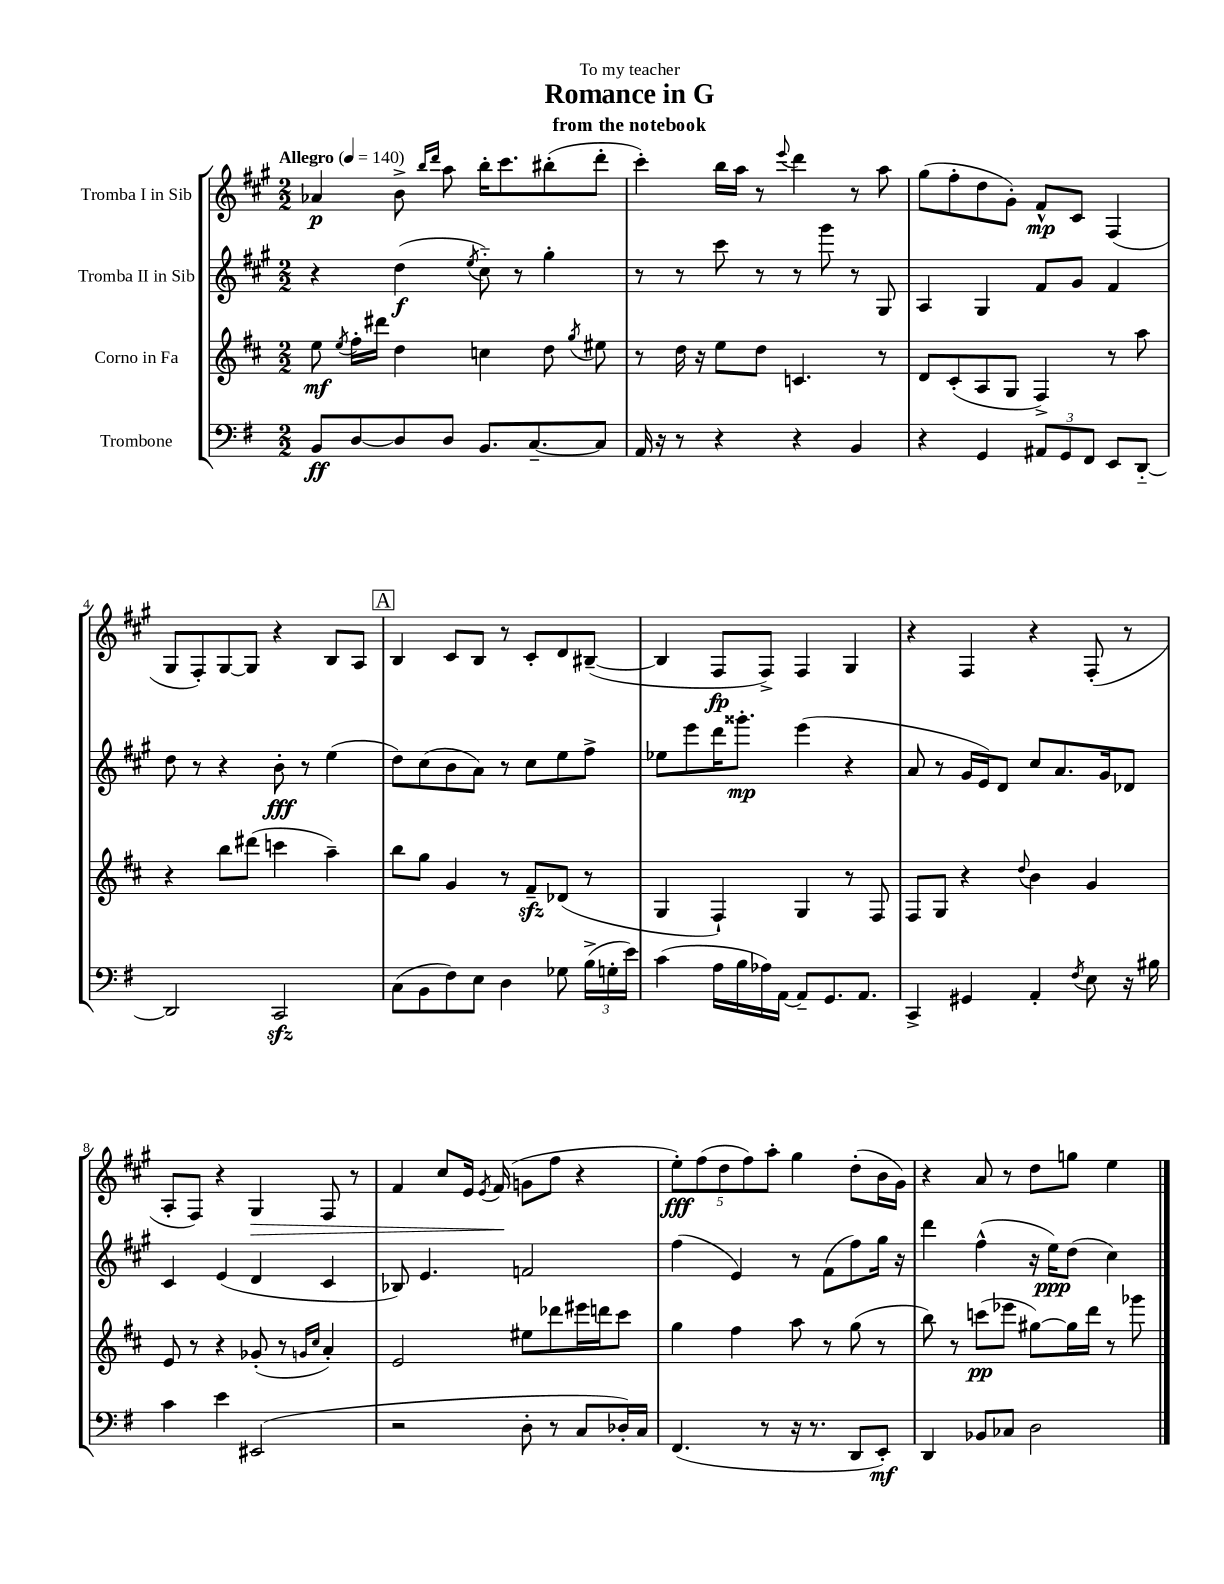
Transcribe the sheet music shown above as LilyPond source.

\header { title = "Romance in G" subtitle = "from the notebook" dedication = "To my teacher" }
<<
\new StaffGroup <<
\new Staff = "s0" \with { instrumentName = "Tromba I in Sib" } {
    \clef treble \key a \major \numericTimeSignature \time 2/2 \tempo "Allegro" 4 = 140
    \autoBeamOff aes'4\p b'8-> \grace { b''16[ d'''16] } a''8 b''16[-. cis'''8. bis''8-.( d'''8]-. |
    cis'''4-.) b''16[ a''16] r8 \appoggiatura { e'''8 } d'''4 r8 a''8 |
    gis''8[( fis''8-. d''8 gis'8]-.) fis'8[-^\mp cis'8] fis4( |
    gis8[ fis8-.) gis8~ gis8] r4 b8[ a8] |
    \mark \markup { \box "A" } b4 cis'8[ b8] r8 cis'8[-. d'8 bis8]~--( |
    bis4 fis8[\fp fis8]->) fis4 gis4 |
    r4 fis4 r4 fis8-.( r8 |
    a8[-. fis8]) r4 gis4\> fis8 r8 |
    fis'4 cis''8[ e'16] \acciaccatura { e'8 } fis'16\!( g'8[ fis''8] r4 |
    \tuplet 5/4 { e''8[-.\fff) fis''8( d''8 fis''8) a''8]-. } gis''4 d''8[-.( b'16 gis'16]) |
    r4 a'8 r8 d''8[ g''8] e''4 \bar "|." |
}
\new Staff = "s1" \with { instrumentName = "Tromba II in Sib" } {
    \clef treble \key a \major \numericTimeSignature \time 2/2
    \autoBeamOff r4 d''4\f( \acciaccatura { e''8 } cis''8-_) r8 gis''4-. |
    r8 r8 cis'''8 r8 r8 gis'''8 r8 gis8 |
    a4 gis4 fis'8[ gis'8] fis'4 |
    d''8 r8 r4 b'8-.\fff r8 e''4( |
    \mark \markup { \box "A" } d''8[) cis''8( b'8 a'8]) r8 cis''8[ e''8 fis''8]-> |
    ees''8[ e'''8 d'''16 gisis'''8.]-.\mp e'''4( r4 |
    a'8 r8 gis'16[ e'16) d'8] cis''8[ a'8. gis'16 des'8] |
    cis'4 e'4( d'4 cis'4 |
    bes8) e'4. f'2 |
    fis''4( e'4) r8 fis'8[( fis''8) gis''16] r16 |
    d'''4 fis''4-^( r16 e''16[\ppp) d''8]( cis''4) \bar "|." |
}
\new Staff = "s2" \with { instrumentName = "Corno in Fa" } {
    \clef treble \key d \major \numericTimeSignature \time 2/2
    \autoBeamOff e''8\mf \acciaccatura { e''8 } fis''16[-. dis'''16] d''4 c''4 d''8 \acciaccatura { g''8 } eis''8 |
    r8 d''16 r16 e''8[ d''8] c'4. r8 |
    d'8[ cis'8-.( a8 g8] fis4->) r8 a''8 |
    r4 b''8[ dis'''8]( c'''4 a''4--) |
    \mark \markup { \box "A" } b''8[ g''8] g'4 r8 fis'8[--\sfz des'8]( r8 |
    g4 fis4-!) g4 r8 fis8 |
    fis8[ g8] r4 \appoggiatura { d''8 } b'4 g'4 |
    e'8 r8 r4 ges'8-.( r8 \grace { g'16[ cis''16] } a'4-.) |
    e'2 eis''8[ des'''8 eis'''16 d'''16 cis'''8] |
    g''4 fis''4 a''8 r8 g''8( r8 |
    b''8) r8 c'''8[\pp( ees'''8] gis''8[~) gis''16 d'''16] r8 ges'''8 \bar "|." |
}
\new Staff = "s3" \with { instrumentName = "Trombone" } {
    \clef bass \key g \major \numericTimeSignature \time 2/2
    \autoBeamOff b,8[\ff d8~ d8 d8] b,8.[ c8.~-- c8] |
    a,16 r16 r8 r4 r4 b,4 |
    r4 g,4 \tuplet 3/2 { ais,8[ g,8 fis,8] } e,8[ d,8]~-_ |
    d,2 c,2\sfz |
    \mark \markup { \box "A" } c8[( b,8 fis8) e8] d4 ges8 \tuplet 3/2 { b16[->( g16-. e'16]) } |
    c'4( a16[ b16 aes16) a,16]~ a,8[-- g,8. a,8.] |
    c,4-> gis,4 a,4-. \acciaccatura { fis8 } e8 r16 bis16 |
    c'4 e'4 eis,2( |
    r2 d8-. r8 c8[ des16-.) c16] |
    fis,4.( r8 r16 r8. d,8[ e,8]-.\mf) |
    d,4 bes,8[ ces8] d2 \bar "|." |
}
>>
>>
